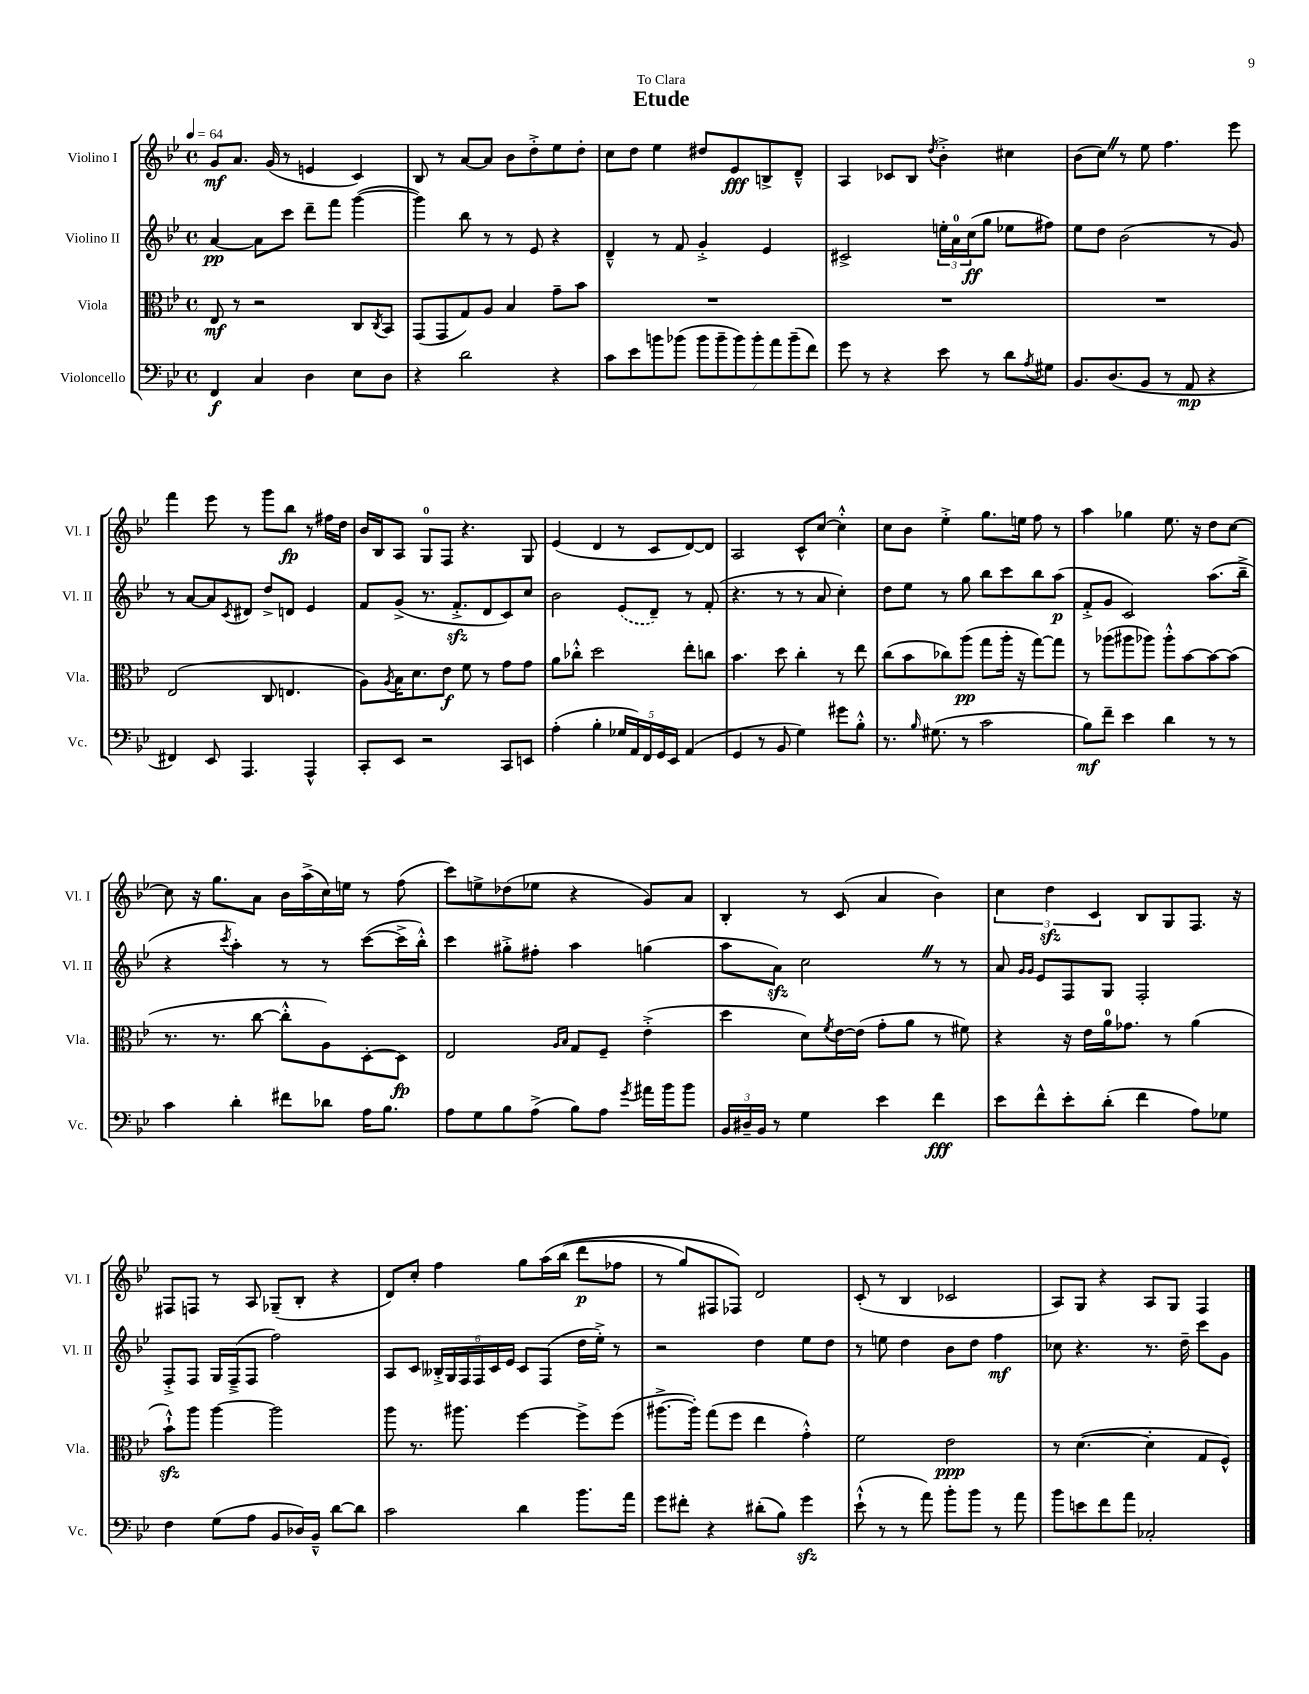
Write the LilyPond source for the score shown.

\header { title = "Etude" dedication = "To Clara" }
<<
\new StaffGroup <<
\new Staff = "s0" \with { instrumentName = "Violino I" shortInstrumentName = "Vl. I" } {
    \clef treble \key bes \major \defaultTimeSignature \time 4/4 \tempo 4 = 64
    g'8\mf a'8. g'16( r8 e'4 c'4) |
    bes8 r8 a'8~ a'8 bes'8 d''8-.-> ees''8 d''8-. |
    c''8 d''8 ees''4 dis''8 ees'8\fff b8-> d'8---^ |
    a4 ces'8 bes8 \acciaccatura { d''8 } bes'4-.-> cis''4 |
    bes'8( c''8) \once \override BreathingSign.text = \markup { \musicglyph "scripts.caesura.straight" } \breathe r8 ees''8 f''4. ees'''8 |
    f'''4 ees'''8 r8 g'''8 bes''8\fp r8 fis''16 d''16 |
    bes'16 bes16 a8 g8-0 f8 r4. g8 |
    ees'4( d'4 r8 c'8 d'8~) d'8 |
    a2 c'8-^ c''8~ c''4-.-^ |
    c''8 bes'8 ees''4-.-> g''8. e''16 f''8 r8 |
    a''4 ges''4 ees''8. r16 d''8 c''8~ |
    c''8 r16 g''8. a'8 bes'16 a''16->( c''16) e''16 r8 f''8( |
    c'''8) e''8-> des''8( ees''8 r4 g'8) a'8 |
    bes4-. r8 c'8( a'4 bes'4) |
    \tuplet 3/2 { c''4 d''4\sfz c'4 } bes8 g8 f8. r16 |
    fis8 f8 r8 a8 ges8--( bes8-. r4 |
    d'8) c''8-. f''4 g''8 a''16\( bes''16( d'''8\p fes''8 |
    r8 g''8) fis8 fes8\) d'2 |
    c'8-.( r8 bes4 ces'2 |
    a8) g8 r4 a8 g8 f4 \bar "|." |
}
\new Staff = "s1" \with { instrumentName = "Violino II" shortInstrumentName = "Vl. II" } {
    \clef treble \key bes \major \defaultTimeSignature \time 4/4
    a'4~\pp a'8 c'''8 d'''8-- f'''8 g'''4~( |
    g'''4) bes''8 r8 r8 ees'8 r4 |
    d'4---^ r8 f'8 g'4-.-> ees'4 |
    cis'2-> \tuplet 3/2 { e''16-. a'16-0 c''16\ff( } g''8 ees''8 fis''8) |
    ees''8 d''8 bes'2( r8 g'8) |
    r8 a'8~ a'8 \acciaccatura { c'8 } dis'8 d''8-> d'8 ees'4 |
    f'8 g'8->( r8. f'8.-.->\sfz d'8 c'8) c''8 |
    bes'2 \once \slurDashed ees'8( d'8--) r8 f'8-.( |
    r4. r8 r8 a'8 c''4-.) |
    d''8 ees''8 r8 g''8 bes''8 c'''8 bes''8 a''8\p( |
    f'8-.-> g'8 c'2) a''8.( bes''16---> |
    r4 \acciaccatura { c'''8 } a''4-.) r8 r8 c'''8~( c'''16-> bes''16-.-^) |
    c'''4 gis''8-.-> fis''8-. a''4 g''4( |
    a''8 a'8\sfz) c''2 \once \override BreathingSign.text = \markup { \musicglyph "scripts.caesura.straight" } \breathe r8 r8 |
    a'8 \grace { g'16 g'16 } ees'8 f8 g8 f2-. |
    f8-.-> f8 g16 f16--->( f8 f''2) |
    a8 c'8 \tuplet 6/4 { beses16-.-> g16 f16 f16 c'16 ees'16 } c'8 f8( d''16 ees''16-.->) r8 |
    r2 d''4 ees''8 d''8 |
    r8 e''8 d''4 bes'8 d''8 f''4\mf |
    ces''8 r4. r8. d''16-- c'''8 g'8 \bar "|." |
}
\new Staff = "s2" \with { instrumentName = "Viola" shortInstrumentName = "Vla." } {
    \clef alto \key bes \major \defaultTimeSignature \time 4/4
    ees8\mf r8 r2 c8 \acciaccatura { c8 } bes,8 |
    g,8( g,8 g8) a8 bes4 g'8-- bes'8 |
    R1 |
    R1 |
    R1 |
    ees2( c8 e4. |
    a8) \acciaccatura { a8 } bes16 d'8. ees'8\f f'8 r8 g'8 g'8 |
    a'8 ces''8-.-^ d''2 ees''8-. c''8 |
    bes'4. d''8 c''4-. r8 ees''8 |
    c''8( bes'8 ces''8) a''8\pp( g''8 a''16-. r16 g''8~) g''8 |
    r8 aes''8( ais''8 aes''8) aes''8-.-^ bes'8~ bes'8~ bes'8( |
    r8. r8. c''8~ c''8-.-^ a8) d8~-. d8\fp |
    ees2 \grace { a16 bes16 } g8 f8-- ees'4-.->( |
    d''4 d'8) \acciaccatura { f'8 } ees'16~ ees'16( g'8-. a'8 r8 fis'8) |
    r4 r16 ees'16 a'16-0 ges'8. r8 a'4( |
    bes'8-!-^\sfz) a''8 a''4~ a''2 |
    a''8 r8. ais''8. f''4~ f''8-> f''8( |
    ais''8.~-> ais''16-.) g''8( f''8 ees''4 g'4-.-^) |
    f'2 ees'2\ppp |
    r8 d'4.~( d'4-. g8 f8-^) \bar "|." |
}
\new Staff = "s3" \with { instrumentName = "Violoncello" shortInstrumentName = "Vc." } {
    \clef bass \key bes \major \defaultTimeSignature \time 4/4
    f,4\f c4 d4 ees8 d8 |
    r4 d'2 r4 |
    c'8 ees'8 b'8 bes'8( \tuplet 7/4 { bes'8 bes'8-- bes'8) bes'8-. a'8 bes'8--( f'8) } |
    g'8 r8 r4 ees'8 r8 d'8 \acciaccatura { a8 } gis8 |
    bes,8. d8.( bes,8 r8 a,8\mp r4 |
    fis,4) ees,8 a,,4. a,,4-^ |
    c,8-. ees,8 r2 c,8 e,8 |
    a4-.( bes4-. \tuplet 5/4 { ges16 a,16) f,16 g,16 ees,16 } a,4( |
    g,4 r8 bes,8 g4) gis'8 bes8-.-^ |
    r8. \grace { bes16 } gis8.( r8 c'2 |
    bes8\mf) f'8-- ees'4 d'4 r8 r8 |
    c'4 d'4-. fis'8 des'8 a16 bes8. |
    a8 g8 bes8 a8->( bes8) a8 \acciaccatura { g'8 } ais'16 bes'16 bes'8 |
    \tuplet 3/2 { bes,16 dis16-- bes,16 } r8 g4 ees'4 f'4\fff |
    ees'8 f'8-^ ees'8-. d'8-.( f'4 a8) ges8 |
    f4 g8( a8 bes,8 des16) bes,16---^ d'8~ d'8 |
    c'2 d'4 bes'8. a'16 |
    g'8 fis'8-. r4 dis'8-.( bes8) g'4\sfz |
    ees'8-!-^( r8 r8 a'8) bes'8-. bes'8 r8 a'8 |
    bes'8 e'8 f'8 a'8 ces2-. \bar "|." |
}
>>
>>
\layout { \context { \Score \remove "Bar_number_engraver" } }
